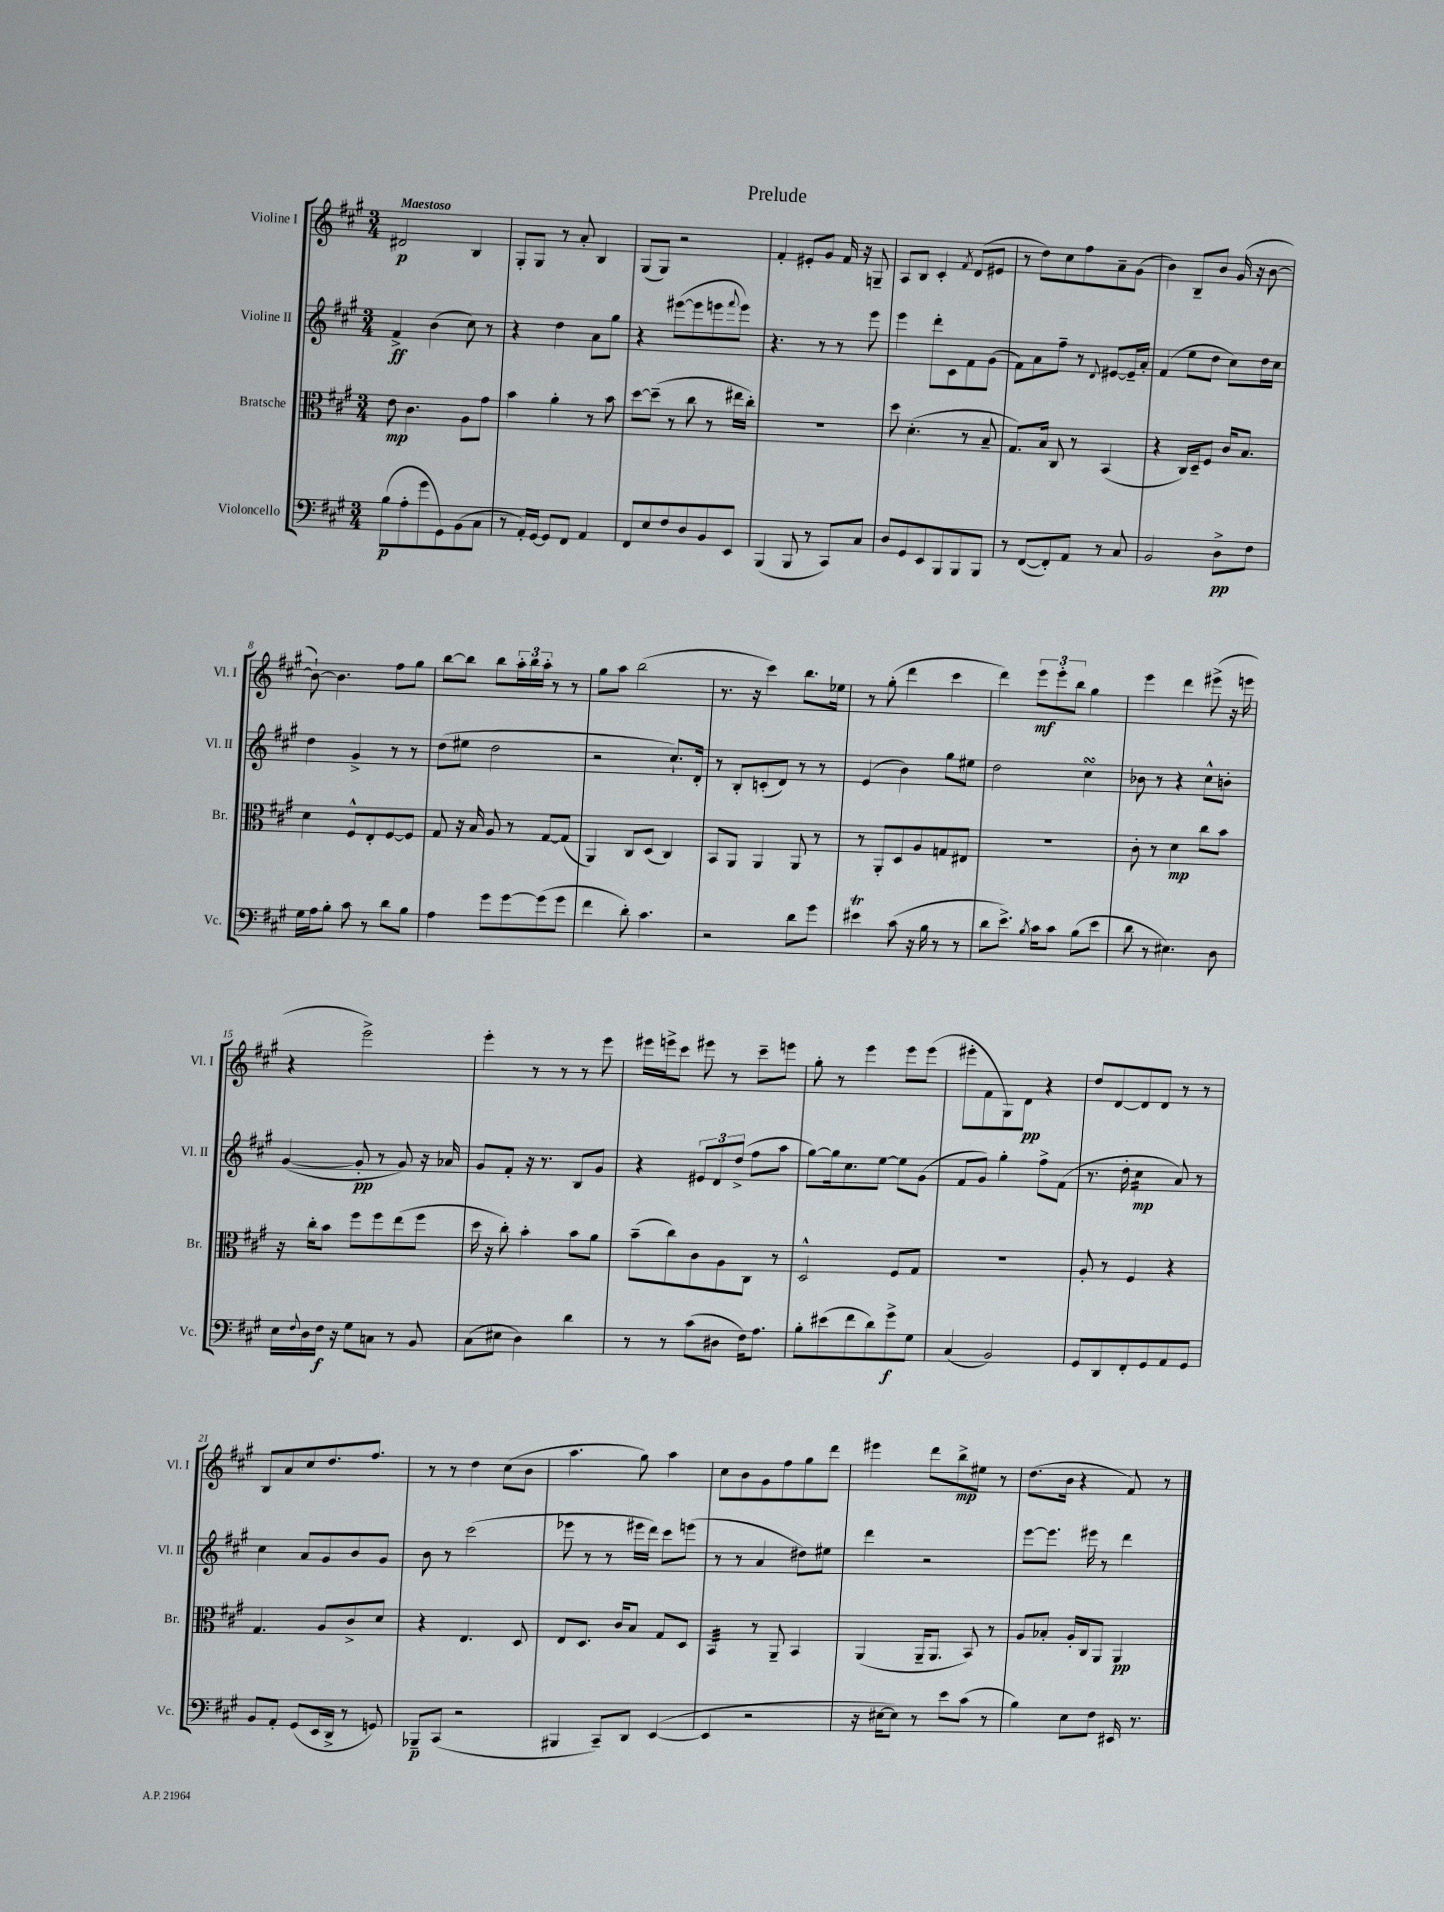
\header { title = "Prelude" }
<<
\new StaffGroup <<
\new Staff = "s0" \with { instrumentName = "Violine I" shortInstrumentName = "Vl. I" } {
    \clef treble \key a \major \numericTimeSignature \time 3/4 \tempo "Maestoso"
    dis'2\p b4 |
    gis8-. gis8 r8 a'8-. b4 |
    gis8( gis8) r2 |
    fis'4-. eis'8-. gis'8 fis'16 r16 g8-- |
    a8 b8 cis'4-. \acciaccatura { fis'8 } d'8( eis'8 |
    r8 d''8) cis''8 fis''8 a'8-- gis'8( |
    b'4) b8-- b'8 gis'16( r16 b'8~ |
    b'8~-!) b'4. fis''8 gis''8 |
    b''8~ b''8 b''8 \tuplet 3/2 { a''16-. b''16 a''16-. } r8 r8 |
    gis''8 a''8 b''2( |
    r8. r16 cis'''4) b''8. ees''16 |
    r8 gis''8-.( d'''4 cis'''4 |
    d'''4) \tuplet 3/2 { e'''8\mf e'''8-. b''8 } gis''4 |
    e'''4 d'''4 eis'''8->( r16 e'''16 |
    r4 e'''2->) |
    e'''4-. r8 r8 r8 e'''8 |
    eis'''16 e'''16-> cis'''8 eis'''8 r8 cis'''8-- e'''8 |
    gis''8-. r8 e'''4 e'''8 e'''8( |
    eis'''8-. fis'8 gis8) d'8\pp r4 |
    d''8 d'8~ d'8 d'8 r8 r8 |
    b8 a'8 cis''8 d''8. fis''8. |
    r8 r8 d''4 cis''8( b'8 |
    a''4. gis''8) a''4 |
    cis''8 b'8 gis'8 fis''8 gis''8 d'''8 |
    eis'''4 d'''8 b''8->\mp eis''8 r8 |
    d''8.( b'16 r4 fis'8) r8 \bar "|." |
}
\new Staff = "s1" \with { instrumentName = "Violine II" shortInstrumentName = "Vl. II" } {
    \clef treble \key a \major \numericTimeSignature \time 3/4
    fis'4->\ff b'4( cis''8) r8 |
    r4 d''4 a'8 gis''8 |
    r4 eis'''8~( eis'''8 e'''8 \appoggiatura { fis'''8 } e'''8) |
    r4. r8 r8 e'''8 |
    e'''4 d'''8-. cis'8 fis'8 gis'8( |
    fis'8) a'8 fis''8-- r8 \appoggiatura { d'8 } eis'8~ eis'16-- a'16-. |
    fis'4( e''8 d''8 cis''8) d''16 cis''16 |
    d''4 gis'4-> r8 r8 |
    d''8( eis''8 d''2 |
    r2 cis''8.-!) d'16-. |
    r8 b8-. c'8-.( d'8) r8 r8 |
    e'4( b'4) gis''8 eis''8 |
    d''2 cis''4\turn |
    bes'8 r8 r4 cis''8-^ b'8-. |
    gis'4~( gis'8-.\pp r8 gis'8) r16 aes'16 |
    gis'8 fis'8-. r16 r8. b8 gis'8 |
    r4 \tuplet 3/2 { eis'8 d'8 d''8->( } fis''8 a''8 |
    gis''8~) gis''16 cis''8. e''8~ e''8 gis'8( |
    fis'8 gis'8) gis''4-. fis''8-> fis'8( |
    r8. d''16-. cis''4:16\mp a'8) r8 |
    cis''4 a'8 gis'8 b'8 gis'8 |
    b'8 r8 cis'''2( |
    ees'''8 r8 r8 eis'''16 d'''16) cis'''8 e'''8( |
    r8 r8 a'4 dis''8) eis''8 |
    d'''4 r2 |
    e'''8~ e'''8. eis'''16 r8 d'''4 \bar "|." |
}
\new Staff = "s2" \with { instrumentName = "Bratsche" shortInstrumentName = "Br." } {
    \clef alto \key a \major \numericTimeSignature \time 3/4
    e'8\mp cis'4. a8 gis'8 |
    b'4 a'4-. r8 b'8 |
    d''8~ d''8--( r8 cis''8 r8 eis''16 cis''16-.) |
    R2. |
    d''8 d'4.-.( r8 b8-- |
    gis8.) b16 cis8 r8 b,4( |
    r4 cis16) d16-- fis8 cis'16 b8. |
    d'4 fis8-^ e8-. fis8~ fis8 |
    gis8 r16 b16 a8 r8 gis8~ gis8( |
    a,4) cis8 d8( cis4) |
    b,8 a,8 a,4 a,8 r8 |
    r8 a,8-. d8 a8 g8 eis8 |
    R2. |
    cis'8-. r8 d'4\mp cis''8 b'8 |
    r16 cis''16-. b'8 fis''8 fis''8 e''8( fis''8 |
    d''16 r16 cis''8-.) b'4-. b'8 a'8 |
    b'8--( cis''8) cis'8 a8 cis8 r8 |
    d2-^ fis8 gis8 |
    R2. |
    a8-. r8 fis4 r4 |
    gis4. a8 cis'8-> d'8 |
    r4 e4. d8 |
    e8 d8. cis'16 b8 gis8 d8 |
    b,4:32 r8 a,8-- b,4 |
    a,4( a,16-- a,8. b,8) r8 |
    a8 bes8-. a16-. cis16 a,8 a,4\pp \bar "|." |
}
\new Staff = "s3" \with { instrumentName = "Violoncello" shortInstrumentName = "Vc." } {
    \clef bass \key a \major \numericTimeSignature \time 3/4
    b8\p( a8-. gis'8 gis,8) b,8( cis8 |
    r8 a,16-.) gis,16~ gis,8 fis,8 a,4 |
    fis,8 e8 fis8 d8 b,8 e,8 |
    b,,4( b,,8 r8 cis,8) cis8 |
    d8 gis,8 e,8 b,,8 b,,8 b,,8 |
    r8 fis,8~( fis,8-.) a,8 r8 cis8 |
    b,2 d8->\pp fis8 |
    gis16 a16 b8-. cis'8 r8 d'8 b8 |
    a4 gis'8 gis'8~ gis'8( gis'8 |
    fis'4 d'8-.) cis'4. |
    r2 d'8 gis'8 |
    eis'4\trill cis'8( r16 b16 r8 r8 |
    d'8 e'8.->) \acciaccatura { b8 } cis'16 cis'8 b8( e'8 |
    d'8 r8 eis4.) d8 |
    e16 \appoggiatura { fis8 } d16 fis16\f r16 gis8 c8 r8 b,8 |
    cis8( eis8 d4) d'4 |
    r8 r8 cis'8( dis8 fis16) a8. |
    b8-. eis'8( fis'8 d'8) gis'8->\f gis8 |
    cis4( b,2) |
    gis,8 d,8 fis,8-. gis,8 a,8 gis,8 |
    b,8 a,8-. gis,8( e,16 d,16-> r8 g,8) |
    bes,,8--\p cis,8( r2 |
    bis,,4 cis,8--) d,8 e,4~( |
    e,4 r2 |
    r16 eis16~ eis8) r8 e'8 cis'8( r8 |
    b4) e8 fis8 eis,16 r8. \bar "|." |
}
>>
>>
